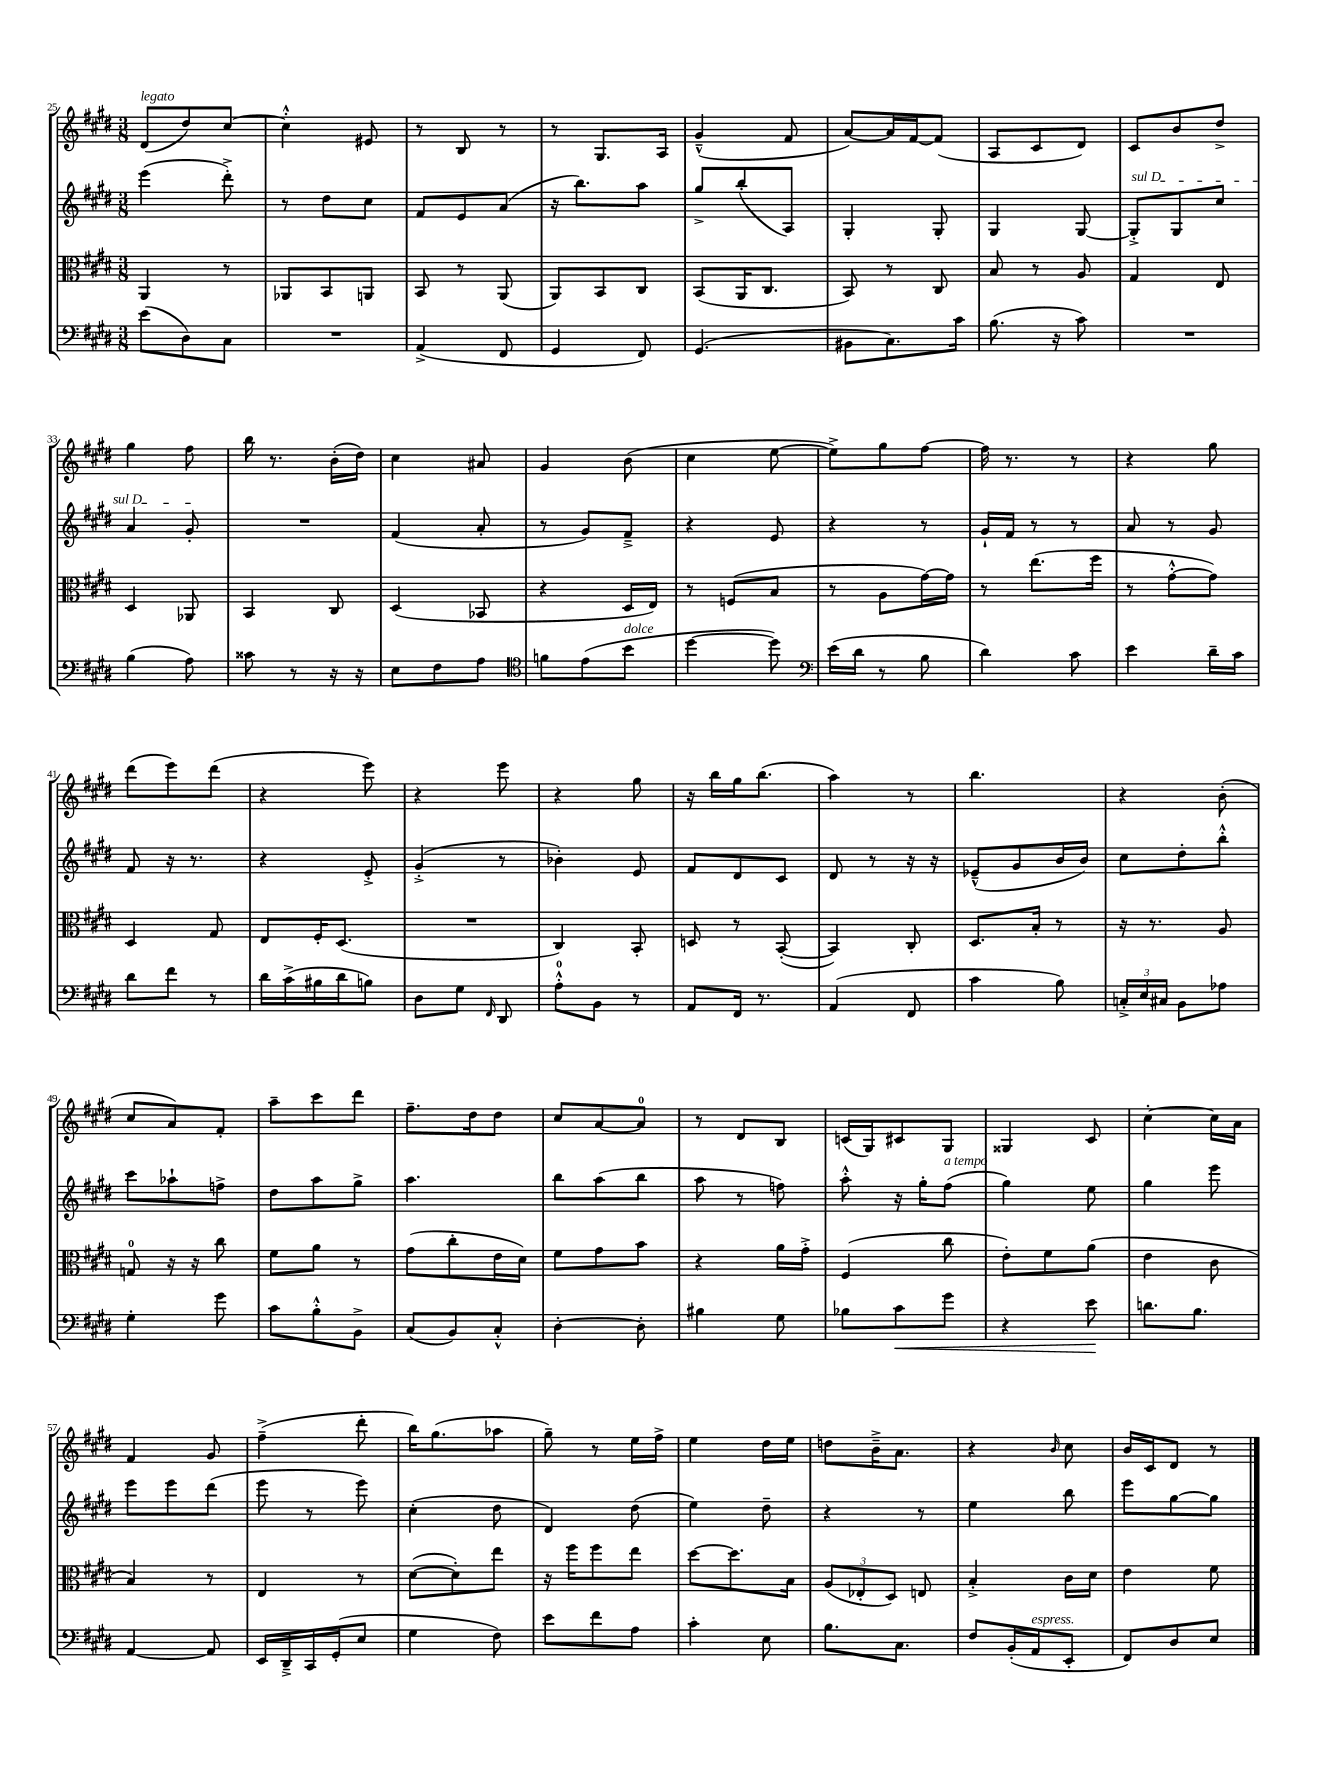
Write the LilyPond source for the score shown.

<<
\new StaffGroup <<
\new Staff = "s0" {
    \clef treble \key e \major \numericTimeSignature \time 3/8
    \autoBeamOff dis'8[^\markup { \italic "legato" }( dis''8) cis''8]~ |
    cis''4-.-^ eis'8 |
    r8 b8 r8 |
    r8 gis8.[ a16] |
    gis'4---^( fis'8 |
    a'8[~) a'16 fis'16~ fis'8]( |
    a8[ cis'8 dis'8]) |
    cis'8[ b'8 dis''8]-> |
    gis''4 fis''8 |
    b''16 r8. b'16[-.( dis''16]) |
    cis''4 ais'8 |
    gis'4 b'8( |
    cis''4 e''8~ |
    e''8[->) gis''8 fis''8]~ |
    fis''16 r8. r8 |
    r4 gis''8 |
    dis'''8[( e'''8) dis'''8]( |
    r4 e'''8) |
    r4 e'''8 |
    r4 gis''8 |
    r16 b''16[ gis''16 b''8.]( |
    a''4) r8 |
    b''4. |
    r4 b'8-.( |
    cis''8[ a'8) fis'8]-. |
    a''8[-- cis'''8 dis'''8] |
    fis''8.[-- dis''16 dis''8] |
    cis''8[ a'8~ a'8]-0 |
    r8 dis'8[ b8] |
    c'16[( gis16) cis'8 gis8] |
    gisis4 cis'8 |
    cis''4~-. cis''16[ a'16] |
    fis'4 gis'8 |
    fis''4--->( dis'''8-. |
    b''16[) gis''8.( aes''8] |
    gis''8--) r8 e''16[ fis''16]-> |
    e''4 dis''16[ e''16] |
    d''8[ b'16---> a'8.] |
    r4 \grace { b'16 } cis''8 |
    b'16[ cis'16 dis'8] r8 \bar "|." |
}
\new Staff = "s1" {
    \clef treble \key e \major \numericTimeSignature \time 3/8
    \autoBeamOff e'''4( dis'''8-.->) |
    r8 dis''8[ cis''8] |
    fis'8[ e'8 a'8]( |
    r16 b''8.[) a''8] |
    gis''8[-> b''8-.( a8]) |
    gis4-. gis8-. |
    gis4 gis8~ |
    \once \override TextSpanner.bound-details.left.text = \markup { \italic "sul D" } gis8[-.->\startTextSpan gis8 cis''8] |
    a'4 gis'8-.\stopTextSpan |
    R4. |
    fis'4( a'8-. |
    r8 gis'8[) fis'8]---> |
    r4 e'8 |
    r4 r8 |
    gis'16[-! fis'16] r8 r8 |
    a'8 r8 gis'8 |
    fis'8 r16 r8. |
    r4 e'8-.-> |
    gis'4-.->( r8 |
    bes'4-.) e'8 |
    fis'8[ dis'8 cis'8] |
    dis'8 r8 r16 r16 |
    ees'8[---^( gis'8 b'16 b'16]) |
    cis''8[ dis''8-. b''8]-.-^ |
    cis'''8[ aes''8-! f''8]-> |
    dis''8[ a''8 gis''8]-> |
    a''4. |
    b''8[ a''8( b''8] |
    a''8 r8 f''8) |
    a''8-.-^ r16 gis''16[-. fis''8]^\markup { \italic "a tempo" }( |
    gis''4) e''8 |
    gis''4 e'''8 |
    e'''8[ e'''8 dis'''8]( |
    e'''8 r8 e'''8) |
    cis''4-.( dis''8 |
    dis'4) dis''8( |
    e''4) dis''8-- |
    r4 r8 |
    e''4 b''8 |
    e'''8[ gis''8~ gis''8] \bar "|." |
}
\new Staff = "s2" {
    \clef alto \key e \major \numericTimeSignature \time 3/8
    \autoBeamOff a,4 r8 |
    aes,8[ b,8 a,8] |
    b,8 r8 a,8( |
    a,8[) b,8 cis8] |
    b,8[( a,16 cis8.] |
    b,8) r8 cis8 |
    b8 r8 a8 |
    gis4 e8 |
    dis4 aes,8 |
    b,4 cis8 |
    dis4( bes,8 |
    r4 dis16[ e16]) |
    r8 f8[( b8] |
    r8 a8[ gis'16~) gis'16] |
    r8 e''8.[( fis''16] |
    r8 gis'8[~-.-^ gis'8]) |
    dis4 gis8 |
    e8[ fis16-. dis8.]( |
    R4. |
    cis4) b,8-. |
    d8 r8 b,8~-.( |
    b,4) cis8-. |
    dis8.[ b16]-. r8 |
    r16 r8. a8 |
    g8-0 r16 r16 cis''8 |
    fis'8[ a'8] r8 |
    gis'8[( cis''8-. e'16 dis'16]) |
    fis'8[ gis'8 b'8] |
    r4 a'16[ gis'16]-.-> |
    fis4( cis''8 |
    e'8[-.) fis'8 a'8]( |
    e'4 cis'8 |
    b4) r8 |
    e4 r8 |
    dis'8[~( dis'8-.) e''8] |
    r16 fis''16[ fis''8 e''8] |
    dis''8[~ dis''8. b16] |
    \tuplet 3/2 { a8[( ees8-. dis8]) } e8 |
    b4-.-> cis'16[ dis'16] |
    e'4 fis'8 \bar "|." |
}
\new Staff = "s3" {
    \clef bass \key e \major \numericTimeSignature \time 3/8
    \autoBeamOff e'8[( dis8) cis8] |
    R4. |
    a,4->( fis,8 |
    gis,4 fis,8) |
    gis,4.( |
    bis,8[ cis8.) cis'16] |
    b8.( r16 cis'8) |
    R4. |
    b4( a8) |
    cisis'8 r8 r16 r16 |
    e8[ fis8 a8] |
    \clef tenor f'8[ e'8( b'8]^\markup { \italic "dolce" } |
    dis''4~ dis''8) |
    \clef bass e'16[( dis'16] r8 b8 |
    dis'4) cis'8 |
    e'4 dis'16[-- cis'16] |
    dis'8[ fis'8] r8 |
    dis'16[ cis'16->( bis16 dis'16 b8]) |
    dis8[ gis8] \grace { fis,16 } dis,8 |
    a8[-0-.-^ b,8] r8 |
    a,8[ fis,16] r8. |
    a,4( fis,8 |
    cis'4 b8) |
    \tuplet 3/2 { c16[-.-> e16 cis16] } b,8[ aes8] |
    gis4-. gis'8 |
    cis'8[ b8-.-^ b,8]-> |
    cis8[( b,8) cis8]-.-^ |
    dis4~-. dis8-. |
    bis4 gis8 |
    bes8[ cis'8\< gis'8] |
    r4 e'8\! |
    d'8.[ b8.] |
    a,4~ a,8 |
    e,16[ dis,16---> cis,16 gis,16-.( e8] |
    gis4 fis8) |
    e'8[ fis'8 a8] |
    cis'4-. e8 |
    b8.[ cis8.] |
    fis8[ b,16-.( a,16^\markup { \italic "espress." } e,8]-. |
    fis,8[) dis8 e8] \bar "|." |
}
>>
>>
\layout { \context { \Score currentBarNumber = #25 } }
